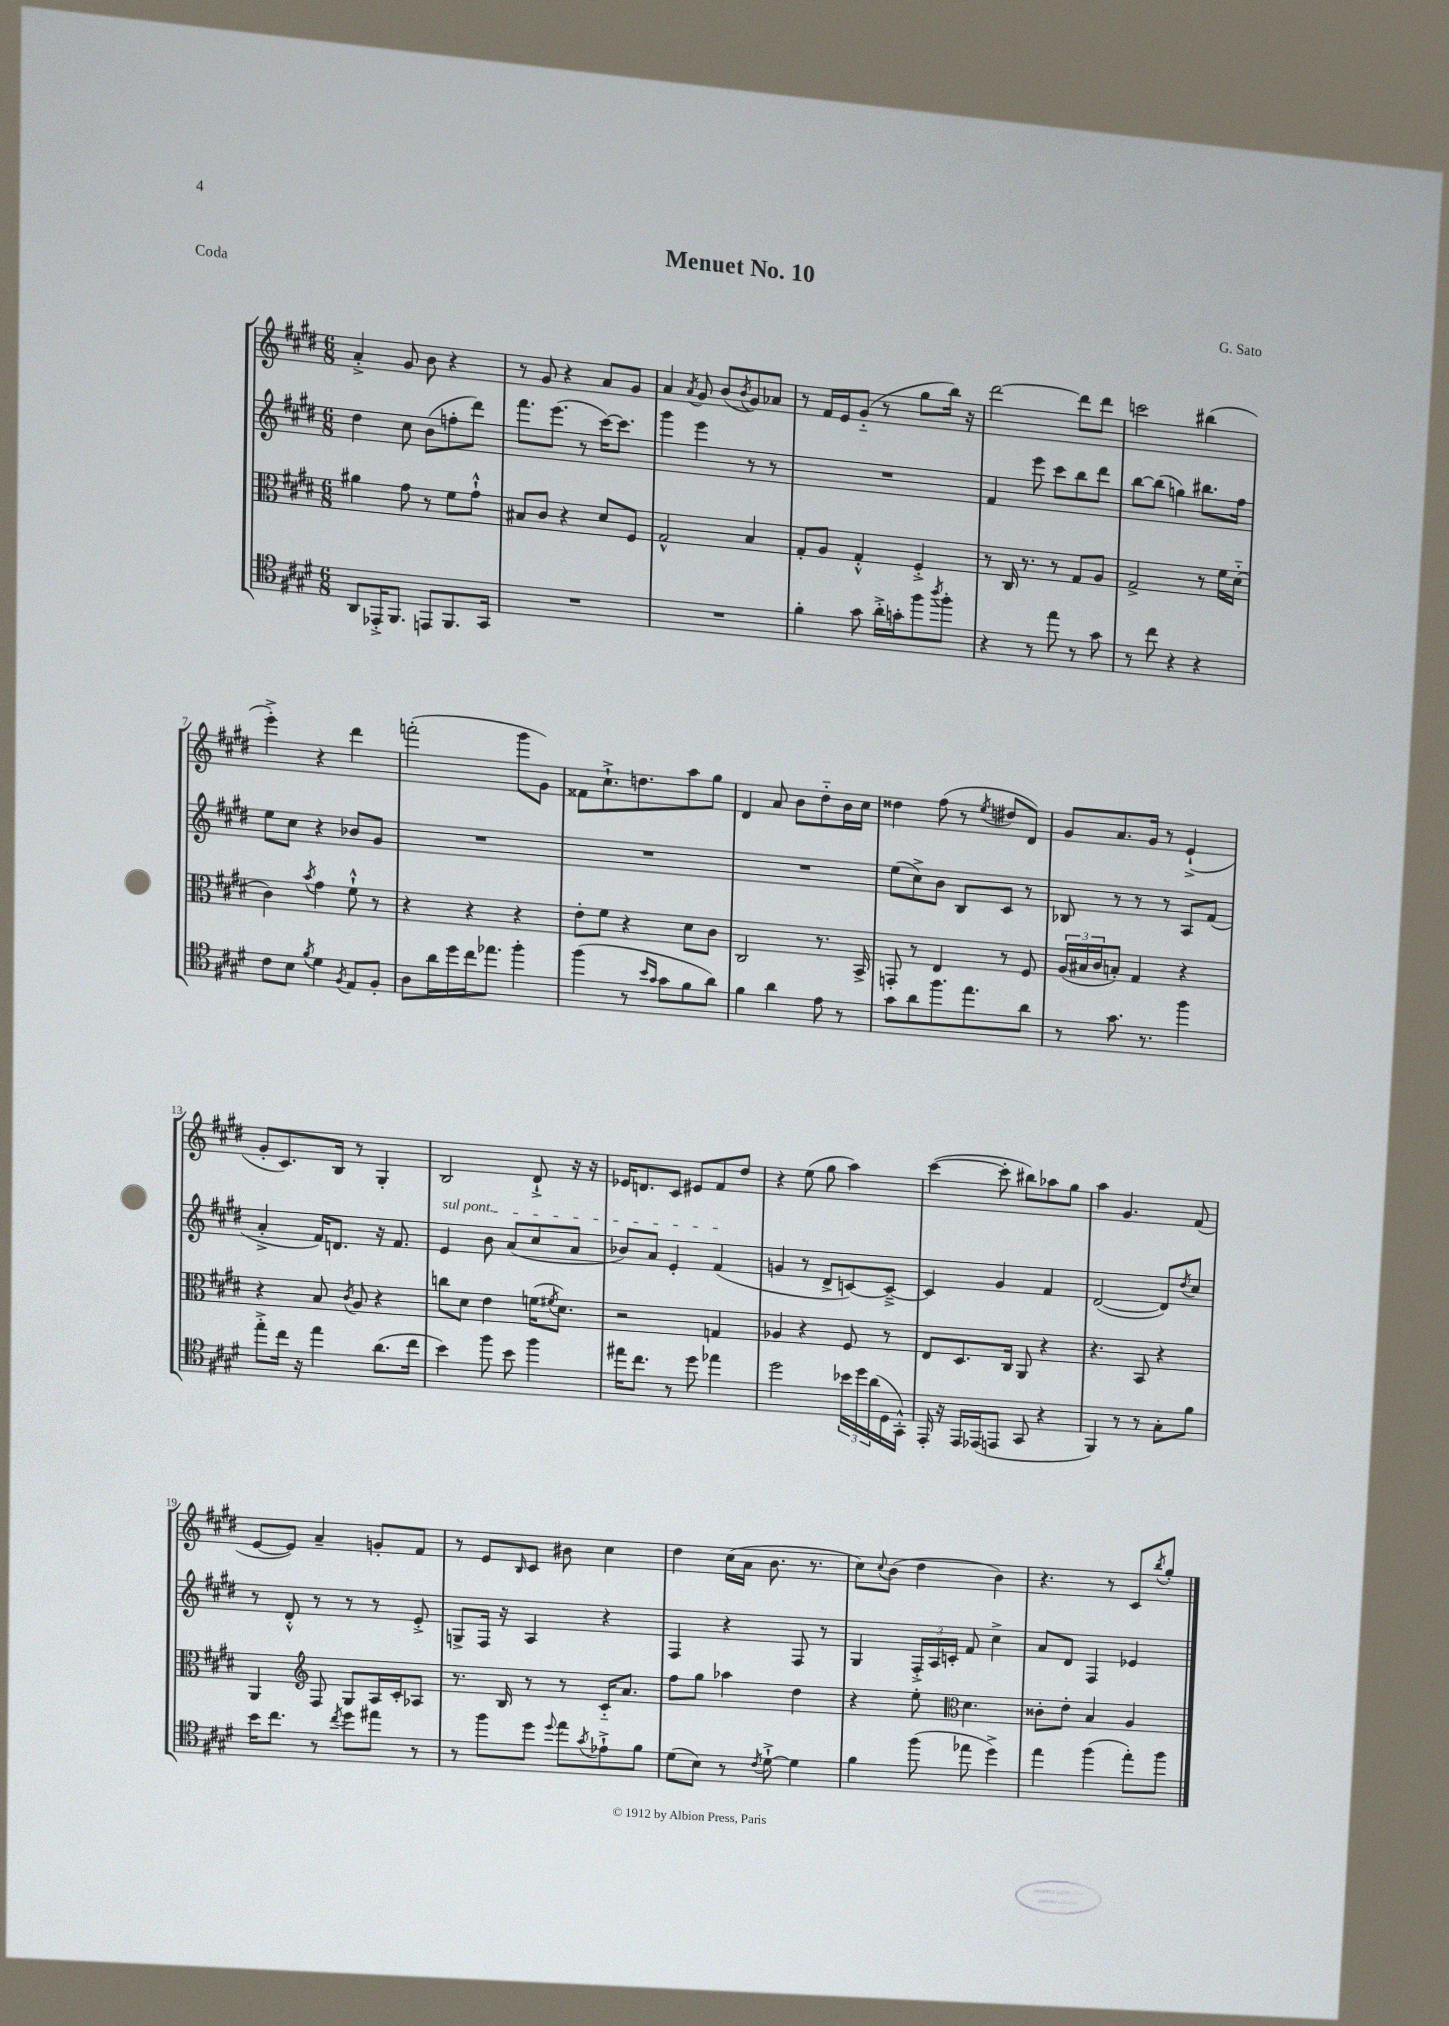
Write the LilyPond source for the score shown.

\header { title = "Menuet No. 10" composer = "G. Sato" piece = "Coda" }
<<
\new StaffGroup <<
\new Staff = "s0" {
    \clef treble \key e \major \numericTimeSignature \time 6/8
    a'4-.-> gis'8 b'8 r4 |
    r8 gis'8 r4 a'8 gis'8 |
    a'4 \acciaccatura { a'8 } gis'8 b'8( \acciaccatura { b'8 } gis'8) aes'8 |
    r8 fis'16 e'16 gis'8-_( r8 gis''8 b''16) r16 |
    dis'''2~ dis'''8 dis'''8 |
    c'''2 bis''4( |
    e'''4-.->) r4 dis'''4 |
    f'''2-.( gis'''8 gis'8) |
    fisis'8 cis''8.-!-> d''8. a''8 gis''8 |
    dis'4 a'8 b'8 dis''8-_ b'16 cis''16 |
    disis''4 fis''8( r8 \acciaccatura { e''8 } dis''8 dis'8) |
    gis'8 a'8. gis'16 r8 e'4-!->( |
    gis'8-. cis'8.) b16 r8 gis4-. |
    b2 dis'8-!-> r16 r16 |
    ees'16 d'8. cis'8 eis'8 fis'8 dis''8 |
    r4 e''8( gis''8 a''4) |
    cis'''4~( cis'''8-. bis''8) aes''8 gis''8 |
    a''4 gis'4. fis'8( |
    e'8~ e'8) a'4-- g'8-. fis'8 |
    r8 e'8 \grace { b16 } cis'8 bis'8 cis''4 |
    dis''4 cis''16( a'16 b'8. r8. |
    cis''8) \appoggiatura { cis''8 } b'8( dis''4 b'4) |
    r4. r8 cis'8 \acciaccatura { b''8 } gis''8-. \bar "|." |
}
\new Staff = "s1" {
    \clef treble \key e \major \numericTimeSignature \time 6/8
    dis''4 cis''8 b'8( f''8-. dis'''8) |
    fis'''8. e'''8.( r8 cis'''16~) cis'''8. |
    gis'''4 e'''4 r8 r8 |
    R2. |
    fis'4 e'''8 cis'''8 b''8 dis'''8 |
    b''8~ b''8( g''4) bis''8. fis''16 |
    e''8 cis''8 r4 bes'8 gis'8 |
    R2. |
    R2. |
    R2. |
    e''8( cis''8->) b'8 b8 cis'8 r8 |
    bes8 r8 r8 r8 a8 fis'8( |
    a'4-.-> fis'16) d'8. r16 fis'8. |
    \once \override TextSpanner.bound-details.left.text = \markup { \italic "sul pont." } e'4\startTextSpan b'8 a'8( cis''8 a'8 |
    bes'8) a'8 e'4-. fis'4\stopTextSpan( |
    g'4 r8 dis'8-> c'8~) c'8~---> |
    c'4 gis'4 fis'4 |
    dis'2~( dis'8) \acciaccatura { dis''8 } cis''8 |
    r8 dis'8-.-^ r8 r8 r8 e'8-.-> |
    g8-> fis16 r16 a4 r4 |
    fis4 r4 fis8 r8 |
    gis4 \tuplet 3/2 { fis16-.-> a16 c'16-. } fis'8 cis''4-> |
    a'8 dis'8 fis4 ees'4 \bar "|." |
}
\new Staff = "s2" {
    \clef alto \key e \major \numericTimeSignature \time 6/8
    ais'4 gis'8 r8 fis'8 gis'8-!-^ |
    bis8 cis'8 r4 dis'8 fis8 |
    gis2-^ b4 |
    gis8-. a8 gis4-.-^ fis4-.-> |
    r8 cis16 r8. r8 gis8 a8 |
    gis2-> r8 fis'16 dis'16-_( |
    cis'4) \acciaccatura { b'8 } gis'4 fis'8-!-^ r8 |
    r4 r4 r4 |
    e'8-. fis'8 r4 dis'8 cis'8 |
    cis2 r8. b,16-> |
    g,8-. r8 e4 r8 fis8 |
    \tuplet 3/2 { a16( bis16 cis'16 } b8-.) gis4 r4 |
    r4 b8 \acciaccatura { cis'8 } a8 r4 |
    c''8 dis'8 e'4 f'16( \acciaccatura { fis'8 } dis'8.) |
    r2 g4 |
    aes4 r4 fis8 r8 |
    e8 dis8. cis16 a,8 r4 |
    r4. b,8 r4 |
    a,4 \clef treble fis8 gis8 a16 cis'16-. aes8 |
    r8. b16 r8 r8 cis'16-_ a'8. |
    fis''8 gis''8 aes''4 dis''4 |
    r4 e''8-. \clef alto dis'4. |
    cisis'8-. e'8-. b4 a4 \bar "|." |
}
\new Staff = "s3" {
    \clef tenor \key e \major \numericTimeSignature \time 6/8
    a,8 ees,16-.-> fis,8. e,8 fis,8. gis,16 |
    R2. |
    R2. |
    fis'4-. gis'8 a'16-.-> g'16-. fis''8 \acciaccatura { a''8 } fis''8-. |
    r4 r8 e''8 r8 gis'8 |
    r8 cis''8 r4 r4 |
    cis'8 b8 \acciaccatura { fis'8 } dis'4 \acciaccatura { fis8 } e8 fis8-. |
    a8 a'16 dis''16 cis''16 ees''8. fis''4-. |
    fis''4( r8 \grace { b'16 gis'16 } gis'8 fis'8 a'8) |
    fis'4 a'4 e'8 r8 |
    gis'8 a'8 fis''8. e''8. a'8 |
    r8 gis'8. r8. fis''4 |
    e''8-.-> cis''16 r16 e''4 a'8.( cis''16 |
    b'4) fis''8 b'8 fis''4 |
    eis''16 cis''8. r8 dis''8 ees''4 |
    dis''2 \tuplet 3/2 { bes'16 dis''16 a'16( } dis16 gis,16-.-^) |
    e,16-. r16 e,16 ees,16( e,8 gis,8 r4 |
    fis,4) r8 r8 gis8-. fis'8 |
    b'16 cis''8. r8 \acciaccatura { cis''8 } dis''8 eis''8 r8 |
    r8 fis''8 dis''8 \appoggiatura { dis''8 } e''8 \acciaccatura { gis'8 } ees'8-!-> fis'8 |
    dis'8( b8) r8 \acciaccatura { cis'8 } dis'8~-!-> dis'4 |
    fis'4 fis''8( ees''8 dis''4->) |
    e''4 fis''4( e''8-.) fis''8 \bar "|." |
}
>>
>>
